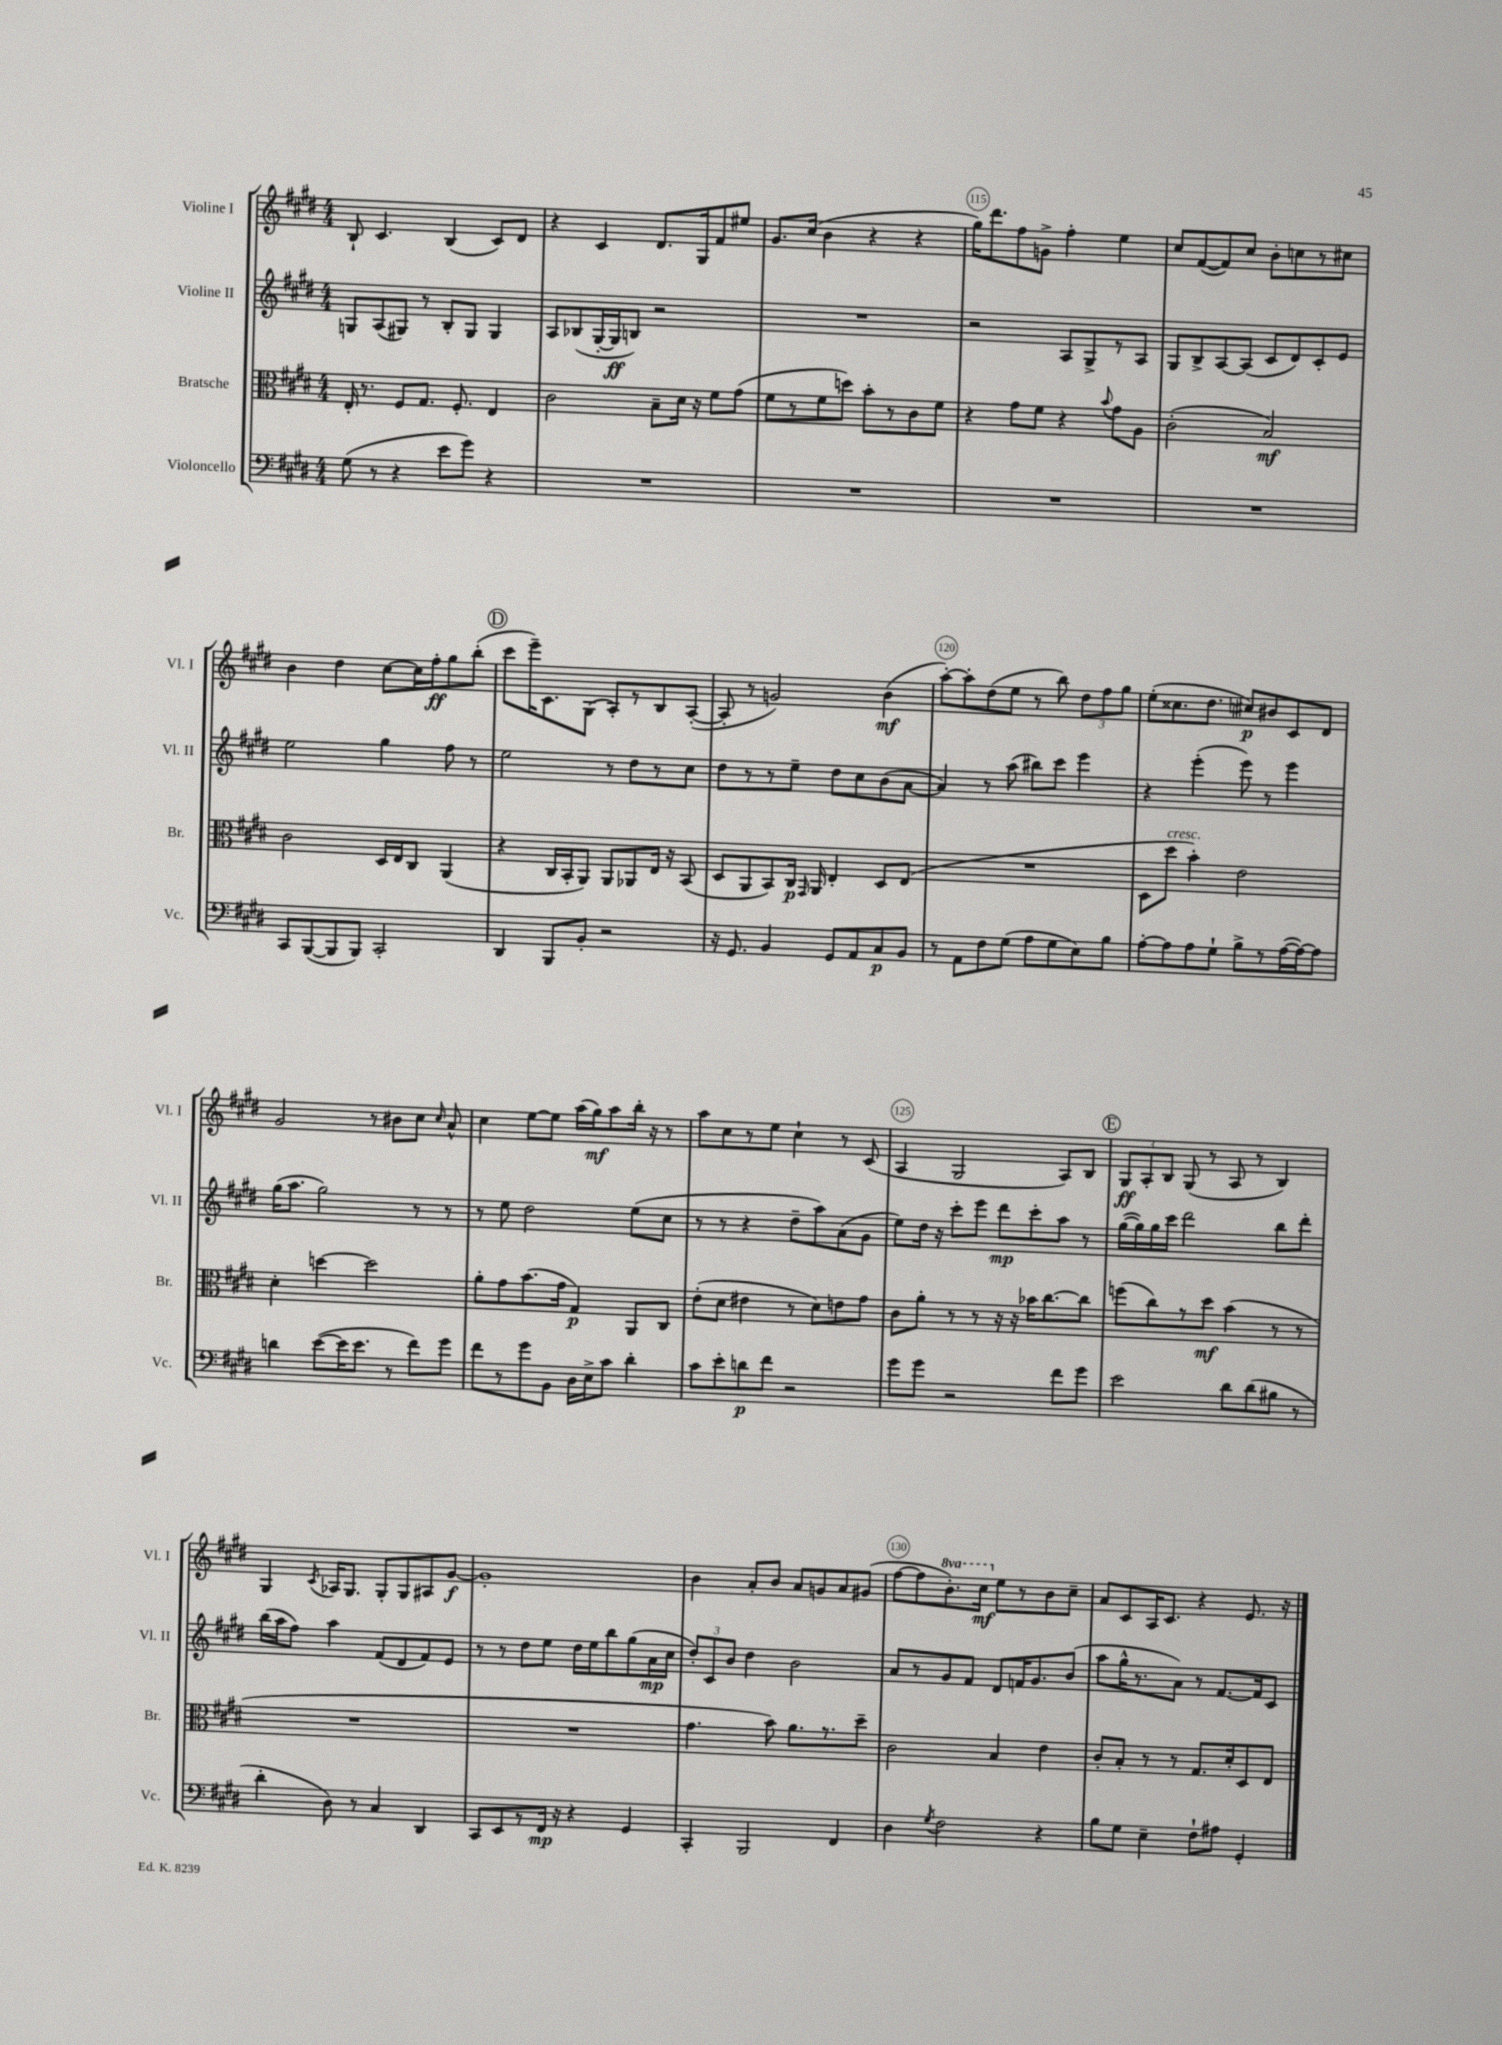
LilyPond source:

<<
\new StaffGroup <<
\new Staff = "s0" \with { instrumentName = "Violine I" shortInstrumentName = "Vl. I" } {
    \clef treble \key e \major \numericTimeSignature \time 4/4 \set Staff.ottavationMarkups = #ottavation-simple-ordinals
    \autoBeamOff b8-! cis'4. b4( cis'8[) dis'8] |
    r4 cis'4 dis'8.[ gis16 fis'8 eis''8] |
    gis'8.[ cis''16]( b'4 r4 r4 |
    gis''16[) dis'''8. fis''8 g'8]-> fis''4-. e''4 |
    cis''8[ fis'8~( fis'8) cis''8] b'8[-. c''8 r8 cis''8] |
    b'4 dis''4 cis''8[~ cis''16 fis''16-.\ff gis''8 b''8]-.( |
    \mark \markup { \circle "D" } cis'''8[ e'''16--) cis'8. gis8]( a8[-.) r8 b8 a8]~-.( |
    a8-. r8 g'2) b'4\mf( |
    a''8[~-.) a''8-. dis''8( e''8] r8 b''8) \tuplet 3/2 { dis''8[ fis''8 gis''8] } |
    e''8[-.( cisis''8. dis''8.] cis''8[\p) bis'8 cis'8 dis'8] |
    gis'2 r8 bis'8[ cis''8] \grace { cis''16 } a'8-^ |
    cis''4 e''8[~ e''8] a''16[( gis''16\mf) a''8 b''16]-. r16 r8 |
    a''8[ cis''8 r8 e''8] cis''4-! r8 cis'8( |
    a4 gis2 a8[) b8] |
    \mark \markup { \circle "E" } \tuplet 3/2 { gis8[\ff a8-. b8] } gis8( r8 a8 r8 b4) |
    gis4 \acciaccatura { cis'8 } aes16[ gis8.] gis8[-. gis8 ais8 gis'8]~\f |
    gis'1-. |
    b'4 a'8[-. b'8] a'8[ g'8 a'8 gis'8]( |
    fis''8[~ fis''8 \ottava #1 b''8.-.) cis'''16]\mf \ottava #0 e''8[ r8 b'8 cis''8]-- |
    a'8[ cis'8 a16 cis'8.] r4 e'8. r16 \bar "|." |
}
\new Staff = "s1" \with { instrumentName = "Violine II" shortInstrumentName = "Vl. II" } {
    \clef treble \key e \major \numericTimeSignature \time 4/4
    \autoBeamOff g8[ a8( gis8]) r8 b8[-. gis8] gis4 |
    a8[ bes8( gis16~-. gis16\ff b8]) r2 |
    R1 |
    r2 a8[ gis8-> r8 a8] |
    gis8[ b8-> a8~ a8]( cis'8[ dis'8) cis'8-. e'8] |
    e''2 gis''4 fis''8 r8 |
    \mark \markup { \circle "D" } e''2 r8 dis''8[ r8 cis''8] |
    dis''8[ r8 r8 e''8]-- dis''8[ cis''8 b'8( a'8]~ |
    a'4) r8 a''8( bis''8[) cis'''8] e'''4 |
    r4 e'''4-.( e'''8) r8 e'''4 |
    gis''16[( a''8.] gis''2) r8 r8 |
    r8 e''8 dis''2 e''8[( cis''8] |
    r8 r8 r4 dis''8[-- a''8) a'8( gis'8] |
    e''8[) dis''16] r16 cis'''8[-. e'''8] dis'''8[\mp cis'''8-. a''8] r8 |
    \mark \markup { \circle "E" } gis''16[~( gis''16) gis''16 cis'''16] dis'''2 b''8[ dis'''8]-. |
    b''16[( a''16 fis''8]) a''4 fis'8[( dis'8 fis'8) e'8] |
    r8 r8 dis''8[ e''8] dis''16[ e''16 b''8 gis''8( a'16\mp cis''16] |
    \tuplet 3/2 { dis''8[-.) cis'8 b'8] } dis''4 b'2 |
    a'8[ r8 gis'8 fis'8] dis'8[ f'16 gis'8. b'8]( |
    a''8[ gis''16-^ r8. a'8]) r8 fis'8.[~ fis'16 cis'8] \bar "|." |
}
\new Staff = "s2" \with { instrumentName = "Bratsche" shortInstrumentName = "Br." } {
    \clef alto \key e \major \numericTimeSignature \time 4/4
    \autoBeamOff e16-. r8. fis8[ gis8.] fis8.-. e4 |
    cis'2 b8[-- dis'16] r16 fis'8[ gis'8]( |
    fis'8[ r8 fis'8 d''8]) b'8[-. r8 cis'8 fis'8] |
    r4 gis'8[ fis'8] r4 \appoggiatura { b'8 } gis'8[ a8] |
    cis'2-.( b2\mf) |
    cis'2 dis16[ e16 cis8] a,4( |
    \mark \markup { \circle "D" } r4 cis16[ b,16-. a,8]) a,8[ aes,8 e16] r16 b,8( |
    dis8[ a,8 b,8) cis16]\p \grace { gis,16 } a,16 e4-. dis8[ e8]( |
    R1 |
    dis8[ dis''8]^\markup { \italic "cresc." } b'4-.) e'2 |
    dis'4-. d''4~ d''2 |
    a'8[-. gis'8 b'8.( gis'16] gis4\p) a,8[ cis8] |
    e'8[-.( dis'8] eis'4 r8 dis'8[) e'8 gis'8] |
    cis'8[ a'8]-. r8 r8 r16 r16 bes'16[ cis''8.~ cis''8] |
    \mark \markup { \circle "E" } f''8[( cis''8) r8 dis''8]\mf b'4( r8 r8 |
    R1 |
    R1 |
    gis'4. b'8) a'8.[ r8. dis''8]-- |
    cis'2 b4 e'4 |
    cis'8[-. b8]-. r8 r8 gis8.[ dis'16-. dis8 e8] \bar "|." |
}
\new Staff = "s3" \with { instrumentName = "Violoncello" shortInstrumentName = "Vc." } {
    \clef bass \key e \major \numericTimeSignature \time 4/4
    \autoBeamOff gis8( r8 r4 e'8[ gis'8]) r4 |
    R1 |
    R1 |
    R1 |
    R1 |
    cis,8[ b,,8~( b,,8 b,,8]) cis,2-. |
    \mark \markup { \circle "D" } dis,4 b,,8[ b,8]-. r2 |
    r16 gis,8. b,4 gis,8[ a,8 cis8\p b,8] |
    r8 a,8[ fis8 gis8]( a8[ gis8 e8) b8] |
    a8[~-. a8 a8 gis8]-! b8[-> r8 a16~( a16~) a8] |
    d'4 e'8[~( e'16 e'8.] r8 fis'8[) gis'8] |
    fis'8[ r8 gis'8 b,8] dis16[ e16-> cis'8] dis'4-. |
    cis'8[ e'8-. d'8\p fis'8] r2 |
    gis'8[ gis'8] r2 fis'8[ gis'8] |
    \mark \markup { \circle "E" } e'2 dis'8[ dis'8( bis8] r8 |
    dis'4-. dis8) r8 cis4 dis,4 |
    cis,8[ e,8 r8 fis,16]\mp r16 r4 gis,4 |
    cis,4-. b,,2 fis,4 |
    dis4 \acciaccatura { gis8 } fis2 r4 |
    b8[ gis8] e4-- fis8[-! ais8] gis,4-. \bar "|." |
}
>>
>>
\layout { \context { \Score currentBarNumber = #112 \override BarNumber.break-visibility = ##(#f #t #t) barNumberVisibility = #(every-nth-bar-number-visible 5) \override BarNumber.stencil = #(make-stencil-circler 0.1 0.3 ly:text-interface::print) } }
